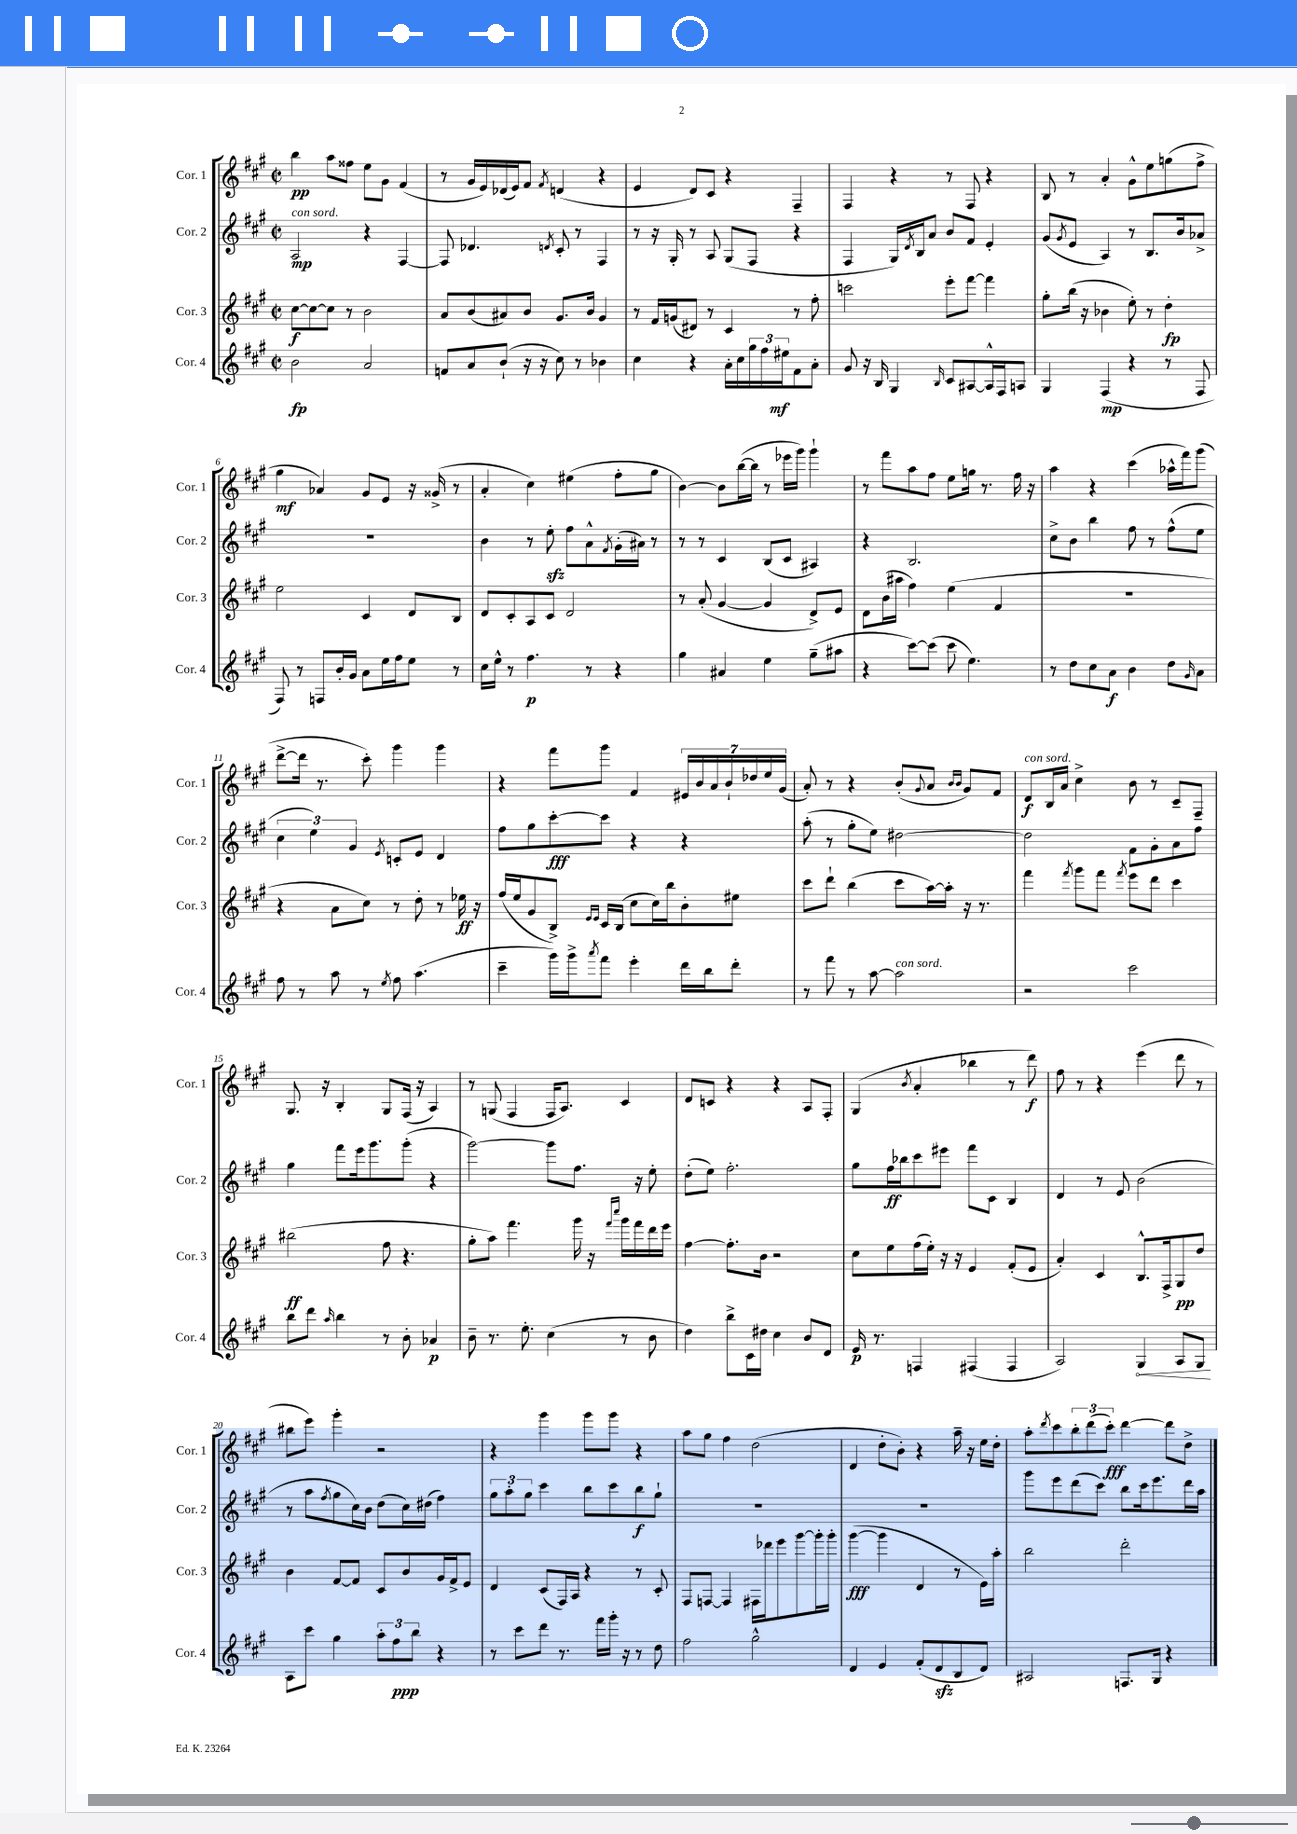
<<
\new StaffGroup <<
\new Staff = "s0" \with { instrumentName = "Cor. 1" shortInstrumentName = "Cor. 1" } {
    \clef treble \key a \major \defaultTimeSignature \time 2/2
    b''4\pp a''8 fisis''8 e''8 gis'8 fis'4( |
    r8 gis'16 e'16) des'16( e'16) fis'8 \acciaccatura { fis'8 } d'4( r4 |
    e'4 d'8) cis'8 r4 fis4-- |
    fis4 r4 r8 fis8 r4 |
    b8 r8 a'4-. gis'8-^ e''8 g''8( fis''8-> |
    gis''4\mf aes'4) gis'8 e'8 r16 gisis'16->( r8 |
    a'4-. cis''4) eis''4( fis''8-. gis''8 |
    b'4~) b'8 b''16~( b''16 r8 ees'''16 gis'''16) gis'''4-! |
    r8 fis'''8 a''8 fis''8 e''8 g''16 r8. fis''16 r16 |
    a''4 r4 cis'''4( aes''16-^ fis'''16) gis'''8( |
    d'''8~-> d'''16 r8. cis'''8-.) gis'''4 gis'''4 |
    r4 fis'''8 gis'''8 fis'4 \tuplet 7/4 { eis'16 b'16 a'16 b'16-! des''16 e''16 gis'16( } |
    a'8-.) r8 r4 b'8-.( \appoggiatura { gis'8 } a'8 \grace { b'16 b'16 } gis'8) fis'8 |
    d'8\f^\markup { \italic "con sord." } b16 a'16 cis''4-> b'8 r8 cis'8-- fis8-- |
    gis8. r16 b4-. gis8 fis16( r16 a4) |
    r8 g8( fis4 fis16 a8.) cis'4 |
    d'8 c'8 r4 r4 a8 fis8-. |
    gis4( \acciaccatura { b'8 } a'4-. bes''4 r8 d'''8\f) |
    fis''8 r8 r4 e'''4( d'''8 r8 |
    bis''8 e'''8) gis'''4-. r2 |
    r4 gis'''4 gis'''8 gis'''8 r4 |
    a''8 gis''8 fis''4 d''2( |
    d'4 d''8-. b'8-.) r4 a''16-- r16 e''16 d''16-. |
    a''8-. \acciaccatura { d'''8 } cis'''8 \tuplet 3/2 { b''8-. d'''8( cis'''8-.\fff) } d'''4~ d'''8 d''8-> \bar "|." |
}
\new Staff = "s1" \with { instrumentName = "Cor. 2" shortInstrumentName = "Cor. 2" } {
    \clef treble \key a \major \defaultTimeSignature \time 2/2
    a2\mp^\markup { \italic "con sord." } r4 fis4~ |
    fis8 des'4. \acciaccatura { d'8 } cis'8-. r8 fis4 |
    r8 r16 gis16-. r8 a8 gis8( fis8 r4 |
    fis4 gis16) \acciaccatura { d'8 } b16 a'8 b'8 fis'8 e'4-. |
    gis'8( \acciaccatura { gis'8 } e'8 a4) r8 b8. b'16 aes'8-> |
    R1 |
    b'4 r8 e''8-.\sfz fis''8 a'8-^ \acciaccatura { fis'8 } gis'16-.( ais'16) r8 |
    r8 r8 cis'4 b8( cis'8 ais4) |
    r4 b2. |
    cis''8-> b'8 b''4 fis''8 r8 fis''8-^( e''8 |
    \tuplet 3/2 { cis''4 e''4) gis'4 } \acciaccatura { e'8 } c'8-. e'8 d'4 |
    fis''8 gis''8 cis'''8~-.\fff cis'''8 r4 r4 |
    a''8-.( r8 gis''8-. e''8) dis''2~ |
    dis''2 fis'8 gis'8-. a'8 fis''8 |
    gis''4 fis'''8 e'''16 gis'''8. gis'''8-.( r4 |
    gis'''2~) gis'''8 fis''8. r16 e''8-. |
    d''8-.( e''8) fis''2.-. |
    gis''8 fis''16\ff bes''16 cis'''8 eis'''8 fis'''8 cis'8 b4 |
    d'4 r8 e'8 b'2( |
    r8 a''8 \acciaccatura { fis''8 } gis''8 cis''16) b'16 d''8( cis''16) dis''16( fis''4) |
    \tuplet 3/2 { gis''8 a''8-. gis''8 } cis'''4 b''8 cis'''8 b''8\f gis''8-! |
    R1 |
    R1 |
    gis'''8 e'''8 d'''8( cis'''8) b''8 cis'''16 e'''8. d'''16 a''16 \bar "|." |
}
\new Staff = "s2" \with { instrumentName = "Cor. 3" shortInstrumentName = "Cor. 3" } {
    \clef treble \key a \major \defaultTimeSignature \time 2/2
    cis''8~\f cis''8~ cis''8 r8 b'2 |
    a'8 b'8( ais'8) b'8 gis'8. b'16 gis'4 |
    r8 fis'16 g'16( dis'8) r8 cis'4 r8 fis''8-. |
    c'''2 e'''8-. fis'''8~ fis'''4 |
    gis''8-. b''16( r16 bes'4 e''8-.) r8 d''4-.\fp |
    e''2 cis'4 d'8 b8 |
    d'8 cis'8-. a8 cis'8 d'2 |
    r8 a'8-.( gis'4~ gis'4 d'8->) e'8 |
    d'8 b'16( ais''16 fis''4) e''4( fis'4 |
    R1 |
    r4 a'8 cis''8) r8 d''8-. r8 ees''16\ff r16 |
    fis''16( e''16 gis'8 b8->) \grace { e'16 e'16 } cis'16 b16( cis''8 cis''16) b''16 b'8-. eis''8 |
    cis'''8 d'''8-! b''4( cis'''8 a''16~) a''16-. r16 r8. |
    fis'''4 \acciaccatura { fis'''8 } gis'''8 fis'''8 \acciaccatura { fis'''8 } e'''8 d'''8 cis'''4 |
    bis''2\ff( fis''8 r4. |
    gis''8-. a''8) fis'''4. gis'''16 r16 \grace { fis'''16 cis''''16 } gis'''16 fis'''16 d'''16 e'''16 |
    fis''4~ fis''8.-. b'16 r2 |
    cis''8 e''8 fis''16( e''16-.) r16 r16 e'4 fis'8-.( e'8 |
    a'4-.) cis'4 b8.-^ fis16-> gis8\pp d''8 |
    b'4 fis'8~ fis'8 cis'8 b'8 gis'16 fis'16-> e'8 |
    d'4 cis'8( fis16) a16 r4 r8 cis'8-. |
    fis8 f8~ f4 fis16 des'''16 e'''8 gis'''8~ gis'''16-. gis'''16-. |
    gis'''4~\fff( gis'''4 d'4 r8 e'16) a''16-. |
    b''2 d'''2-. \bar "|." |
}
\new Staff = "s3" \with { instrumentName = "Cor. 4" shortInstrumentName = "Cor. 4" } {
    \clef treble \key a \major \defaultTimeSignature \time 2/2
    b'2\fp a'2 |
    f'8 a'8 b'8-!( r16 r16 cis''8) r8 bes'4 |
    cis''4 r4 a'16-. cis''16 \tuplet 3/2 { gis''16 fis''16 eis''16\mf } fis'8 a'8-. |
    gis'8 r16 b16 gis4 \grace { b16 } cis'8 ais8~ ais16-^ fis16 a8 |
    gis4 fis4\mp( r4 r8 fis8 |
    fis8) r8 f8 b'16-. gis'16 a'8 e''16 fis''16 e''8 r8 |
    cis''16 e''16-^ r8 fis''4.\p r8 r4 |
    gis''4 ais'4 e''4 gis''8--( ais''8 |
    r4 cis'''8~) cis'''8( cis'''8 e''4.) |
    r8 d''8 cis''8 a'8\f b'4 d''8 \grace { gis'16 } a'8 |
    fis''8 r8 a''8 r8 \acciaccatura { e''8 } fis''8 a''4.( |
    cis'''4-- gis'''16) gis'''16-> \acciaccatura { a'''8 } fis'''8 e'''4-. d'''16 b''16 d'''8-. |
    r8 fis'''8 r8 a''8~ a''2^\markup { \italic "con sord." } |
    r2 cis'''2 |
    b''8 d'''8 \grace { a''16 } b''4 r8 b'8-. aes'4\p |
    b'8-- r8. e''8.-. cis''4( r8 b'8 |
    d''4) b''8-> cis'16 dis''16 cis''4 b'8 d'8 |
    e'16\p r8. f4 fis4( fis4 |
    a2) \once \override Hairpin.circled-tip = ##t gis4\< a8 gis8\! |
    a8 cis'''8 gis''4 \tuplet 3/2 { a''8-. fis''8\ppp b''8 } r4 |
    r8 cis'''8 d'''8 r8. fis'''16 gis'''16-. r16 r8 d''8 |
    fis''2 gis''2-^ |
    d'4 e'4 fis'8-.( d'8\sfz b8 d'8) |
    ais2 f8. gis16 r4 \bar "|." |
}
>>
>>
